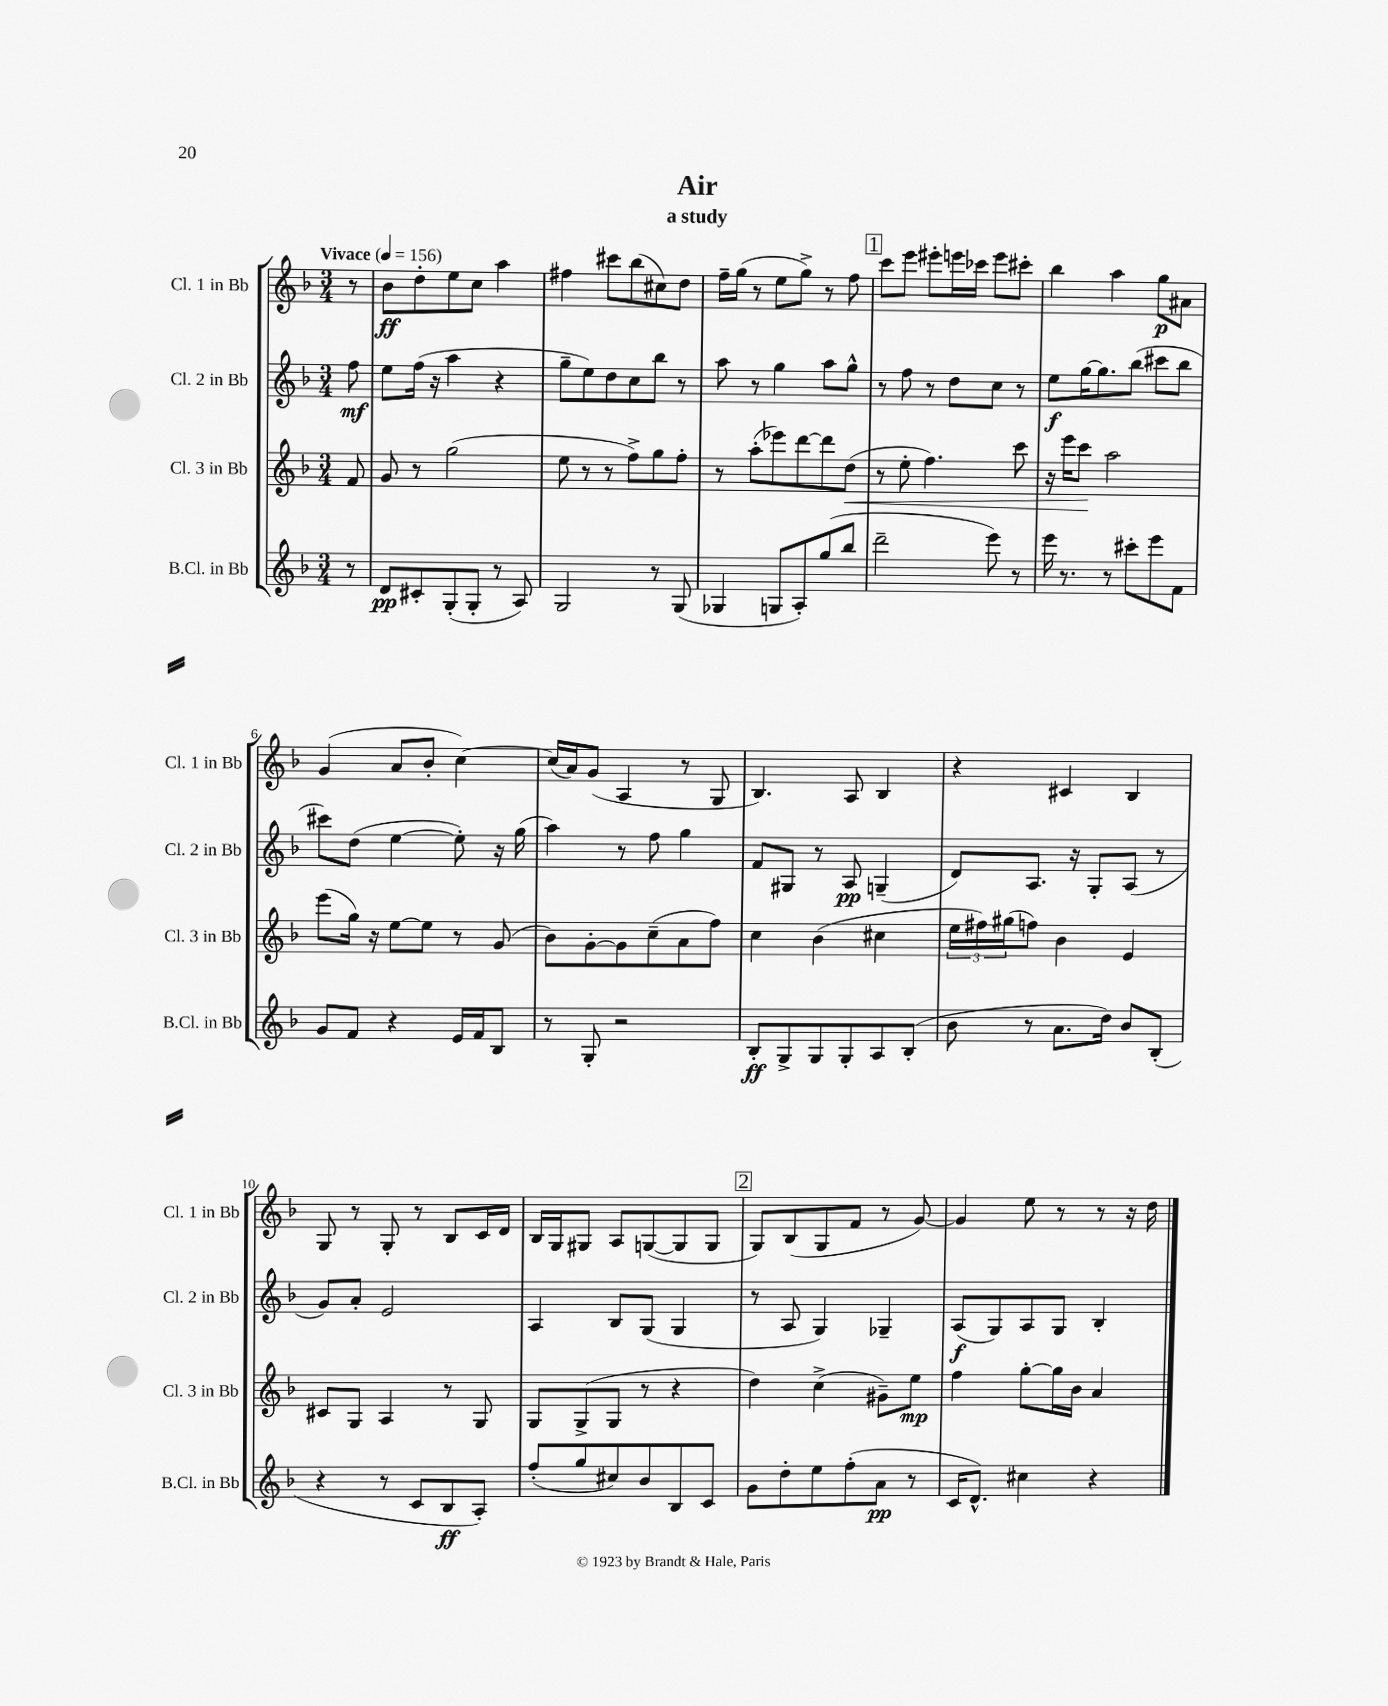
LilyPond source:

\header { title = "Air" subtitle = "a study" }
<<
\new StaffGroup <<
\new Staff = "s0" \with { instrumentName = "Cl. 1 in Bb" shortInstrumentName = "Cl. 1 in Bb" } {
    \clef treble \key f \major \numericTimeSignature \time 3/4 \partial 8 \tempo "Vivace" 4 = 156
    r8 |
    bes'8\ff d''8-. e''8 c''8 a''4 |
    fis''4 cis'''8 bes''8( cis''8) d''8 |
    f''16-- g''16( r8 e''8 g''8->) r8 f''8 |
    \mark \markup { \box "1" } c'''8 e'''8 eis'''8-. e'''16 ces'''16 e'''8 cis'''8-. |
    bes''4 a''4 g''8\p ais'8 |
    g'4( a'8 bes'8-. c''4~) |
    c''16( a'16) g'8( a4 r8 g8 |
    bes4.) a8 bes4 |
    r4 cis'4 bes4 |
    g8 r8 g8-. r8 bes8 c'16 d'16 |
    bes16 g16 gis8 a8 g8~( g8 g8 |
    \mark \markup { \box "2" } g8) bes8( g8 f'8 r8 g'8~) |
    g'4 e''8 r8 r8 r16 d''16 \bar "|." |
}
\new Staff = "s1" \with { instrumentName = "Cl. 2 in Bb" shortInstrumentName = "Cl. 2 in Bb" } {
    \clef treble \key f \major \numericTimeSignature \time 3/4 \partial 8
    f''8\mf |
    e''8 f''16( r16 a''4 r4 |
    g''8-- e''8) d''8 c''8 bes''8 r8 |
    a''8 r8 g''4 a''8 g''8-^ |
    \mark \markup { \box "1" } r8 f''8 r8 d''8 c''8 r8 |
    e''8\f g''16~ g''8. bes''8( cis'''8 bes''8 |
    cis'''8) d''8( e''4~ e''8-.) r16 g''16( |
    a''4) r8 f''8 g''4 |
    f'8 gis8 r8 a8\pp g4--( |
    d'8) a8. r16 g8-. a8( r8 |
    g'8) a'8-. e'2 |
    a4 bes8 g8( g4 |
    \mark \markup { \box "2" } r8 a8 g4) ges4-- |
    a8\f( g8) a8 g8 bes4-. \bar "|." |
}
\new Staff = "s2" \with { instrumentName = "Cl. 3 in Bb" shortInstrumentName = "Cl. 3 in Bb" } {
    \clef treble \key f \major \numericTimeSignature \time 3/4 \partial 8
    f'8 |
    g'8 r8 g''2( |
    e''8 r8 r8 f''8->) g''8 f''8-. |
    r8 a''8-.( ees'''8) d'''8~ d'''8 d''8\<( |
    \mark \markup { \box "1" } r8 e''8-. f''4.) c'''8 |
    r16 e'''16 c'''8\! a''2 |
    e'''8( g''16) r16 e''8~ e''8 r8 g'8( |
    bes'8) g'8~-. g'8 c''8--( a'8 f''8) |
    c''4 bes'4( cis''4 |
    \tuplet 3/2 { e''16 fis''16) gis''16( } f''8) bes'4 e'4 |
    cis'8 g8 a4 r8 g8 |
    g8 g8->( g8 r8 r4 |
    \mark \markup { \box "2" } d''4) c''4->( gis'8--) e''8\mp |
    f''4 g''8~-. g''16 bes'16 a'4 \bar "|." |
}
\new Staff = "s3" \with { instrumentName = "B.Cl. in Bb" shortInstrumentName = "B.Cl. in Bb" } {
    \clef treble \key f \major \numericTimeSignature \time 3/4 \partial 8
    r8 |
    d'8\pp cis'8-. g8-.( g8-. r8 a8) |
    g2 r8 g8( |
    ges4 g8 a8-.) g''8( bes''8 |
    \mark \markup { \box "1" } d'''2-- e'''8) r8 |
    e'''16 r8. r8 cis'''8-. e'''8 f'8 |
    g'8 f'8 r4 e'16 f'16 bes8 |
    r8 g8-. r2 |
    bes8-.\ff g8-> g8 g8-. a8 bes8-.( |
    bes'8 r8 a'8. d''16) bes'8 bes8-.( |
    r4 r8 c'8 bes8\ff a8-.) |
    f''8-.( g''8 cis''8) bes'8 bes8 c'8 |
    \mark \markup { \box "2" } g'8 d''8-. e''8 f''8-.( a'8\pp r8 |
    c'16 d'8.-^) cis''4 r4 \bar "|." |
}
>>
>>
